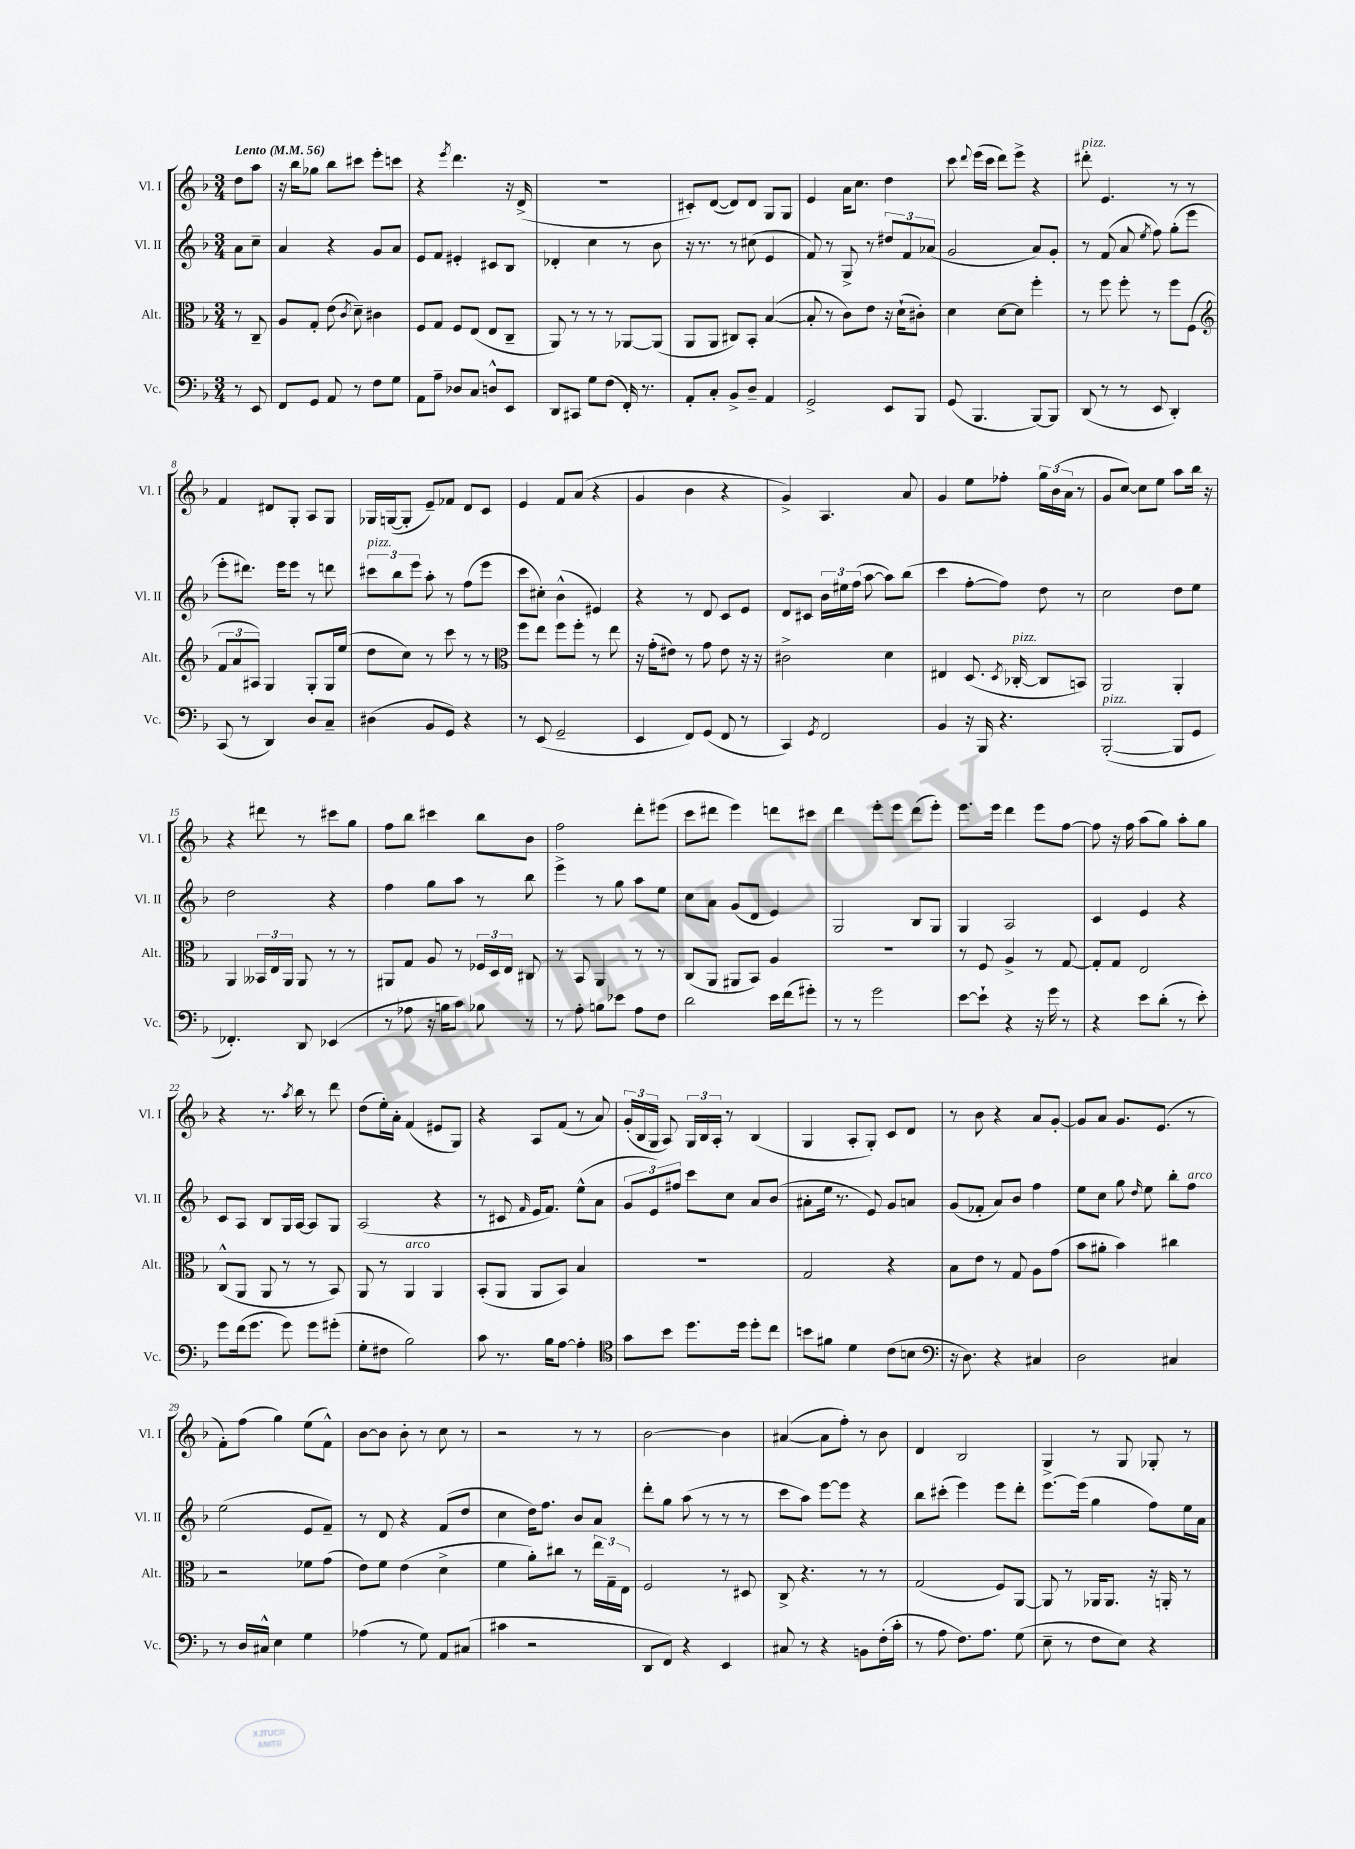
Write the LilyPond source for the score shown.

<<
\new StaffGroup <<
\new Staff = "s0" \with { instrumentName = "Vl. I" shortInstrumentName = "Vl. I" } {
    \clef treble \key f \major \numericTimeSignature \time 3/4 \partial 4 \tempo "Lento" 4 = 56
    \autoBeamOff d''8[ a''8] |
    r16 bes''16[ ges''8] bes''8[ cis'''8] e'''8[-. c'''8] |
    r4 \acciaccatura { e'''8 } d'''4. r16 d'16->( |
    R2. |
    cis'8[-.) d'8]~( d'8[) d'8] g8[ g8] |
    e'4 a'16[ c''8.] d''4 |
    c'''8 \appoggiatura { d'''8 } e'''16[( c'''16] d'''8[) e'''8]-> r4 |
    dis'''8-.^\markup { \italic "pizz." } e'4. r8 r8 |
    f'4 dis'8[ g8]-. a8[ g8] |
    ges16[ g16~( g8]-. e'8[--) fes'8] d'8[ c'8] |
    e'4 f'8[ a'8]( r4 |
    g'4 bes'4 r4 |
    g'4->) a4. a'8 |
    g'4 e''8[ fes''8]-. \tuplet 3/2 { g''16[ bes'16( a'16] } r8 |
    g'8[ c''8]~) c''8[ e''8] a''8[ bes''16] r16 |
    r4 dis'''8 r8 cis'''8[ g''8] |
    f''8[ bes''8] cis'''4 bes''8[ bes'8] |
    f''2 d'''8[-. eis'''8]( |
    c'''8[ dis'''8] e'''4) d'''8[ cis'''8] |
    d'''4 e'''8[-. e'''8] d'''8[( e'''8]-.) |
    e'''8.[ e'''16] d'''4 e'''8[ f''8]~ |
    f''8 r16 f''16 a''8[( g''8]) a''8[-. g''8] |
    r4 r8. \acciaccatura { a''8 } bes''16 r8 d'''8 |
    d''8[( e''16-.) a'16]-. f'4( eis'8[ g8]) |
    r4 a8[ f'8]( r8 a'8) |
    \tuplet 3/2 { g'16[-.( bes16 g16] } a8) \tuplet 3/2 { g16[ bes16 a16]-. } r8 bes4( |
    g4 a8[-. g8]-.) c'8[ d'8] |
    r8 bes'8 r4 a'8[ g'8]~-. |
    g'8[ a'8] g'8.[ e'8.]( r8 |
    f'8[-.) f''8]( g''4) e''8[( f'8]-^) |
    bes'8[~ bes'8] bes'8-. r8 c''8 r8 |
    r2 r8 r8 |
    bes'2~ bes'4 |
    ais'4~( ais'8[ f''8]-.) r8 bes'8 |
    d'4 bes2 |
    g4-> r8 g8 ges8-. r8 \bar "|." |
}
\new Staff = "s1" \with { instrumentName = "Vl. II" shortInstrumentName = "Vl. II" } {
    \clef treble \key f \major \numericTimeSignature \time 3/4 \partial 4
    \autoBeamOff a'8[ c''8]-- |
    a'4 r4 g'8[ a'8] |
    e'8[ f'8] eis'4-. cis'8[ bes8] |
    des'4-. c''4 r8 bes'8 |
    r16 r8. r8 cis''8( e'4 |
    f'8) r8 g8-> r8 \tuplet 3/2 { dis''8[ f'8 aes'8]( } |
    g'2 a'8[) g'8]-. |
    r8 f'8( a'8 \acciaccatura { e''8 } f''8) g''8[-.( e'''8] |
    e'''8[-. dis'''8.]) e'''16[ e'''8] r8 d'''8 |
    \tuplet 3/2 { cis'''8[^\markup { \italic "pizz." } bes''8 e'''8] } a''8-. r8 f''8[( e'''8] |
    c'''8[ cis''8]-.) bes'4-^( eis'4) |
    r4 r8 d'8 c'8[ e'8] |
    d'8[ cis'8] \tuplet 3/2 { bes'16[ eis''16 f''16]( } a''8~ a''8[) bes''8]( |
    c'''4 f''8[~-. f''8]) d''8 r8 |
    c''2 d''8[ e''8] |
    d''2 r4 |
    f''4 g''8[ a''8] r8 bes''8 |
    e'''4-> r8 g''8 a''8[ e''8] |
    c''8[ a'8] g'8[( d'8] e'4) |
    g2 bes8[ g8] |
    g4 a2 |
    c'4 e'4 r4 |
    c'8[ a8] bes8[ g16 a16]~ a8[ g8] |
    a2( r4 |
    r8 cis'8 \grace { f'16 } e'16[ f'8.]) e''8[-^( a'8] |
    \tuplet 3/2 { g'8[ e'8) fis''8] } c'''8[ c''8] a'8[ bes'8]( |
    ais'8[-. e''16] r8. e'8) g'8[ a'8] |
    g'8[( fes'8]-. a'8[) bes'8] f''4 |
    e''8[ c''8] g''8 \grace { d''16 } e''8 bes''8[-. f''8]^\markup { \italic "arco" } |
    e''2( e'8[ f'8]--) |
    r8 d'8 r4 f'8[( d''8] |
    c''4 d''16[) f''8.] bes'8[ a'8] |
    d'''8[-. g''8] a''8( r8 r8 r8 |
    c'''8[ a''8]) e'''8[~ e'''8] r4 |
    bes''8[ cis'''8]-.( e'''4) e'''8[ d'''8]-. |
    e'''8.[~ e'''16]( g''4 f''8[) e''16 a'16] \bar "|." |
}
\new Staff = "s2" \with { instrumentName = "Alt." shortInstrumentName = "Alt." } {
    \clef alto \key f \major \numericTimeSignature \time 3/4 \partial 4
    \autoBeamOff r8 c8-- |
    a8[ g8]-. e'8( \acciaccatura { c'8 } d'8--) cis'4 |
    f8[ g8] f8[ e8]( e8[ c8]-- |
    a,8) r8 r8 r8 aes,8[~ aes,8]( |
    a,8[ a,8] cis8[) bes,8]-. bes4~( |
    bes8-. r8 c'8[) e'8] r16 d'16[-!( cis'8]-.) |
    d'4 d'8[~ d'8] f''4-. |
    r8 f''8 f''8-. r8 f''8[ f8]( |
    \clef treble \tuplet 3/2 { f'8[ a'8 ais8]) } g4 g8[-. g16 e''16]( |
    d''8[ c''8]) r8 c'''8 r8 r8 |
    \clef alto f''8[ e''8] f''8[ f''8]-. r8 e''8 |
    r16 g'16[-.( eis'8]) r8 g'8 eis'8 r16 r16 |
    cis'2-> d'4 |
    eis4 d8.( \acciaccatura { d8 } ces16~-.^\markup { \italic "pizz." } ces8[ b,8]) |
    a,2 a,4-. |
    a,4 \tuplet 3/2 { beses,16[ e16 a,16] } a,8 r8 r8 |
    ais,8[ g8] a8 r8 \tuplet 3/2 { fes16[ d16 e16] } cis8 |
    r8 bes,8 a,4 r8 r8 |
    c8[( a,8] ais,8[ bes,8]) a4 |
    R2. |
    r8 f8 a4-> r8 g8~ |
    g8[-. g8] e2 |
    c8[-^( a,8] a,8 r8 r8 bes,8) |
    a,8 r8 a,4^\markup { \italic "arco" } a,4 |
    bes,8[-.( a,8] a,8[ bes,8]) bes4 |
    R2. |
    g2 r4 |
    bes8[ e'8] r8 g8 a8[ g'8]( |
    bes'8[ ais'8]-. bes'4) cis''4 |
    r2 fes'8[ g'8]( |
    e'8[) f'8] e'4( d'4-> |
    f'4 a'8[-.) cis''8] r8 \tuplet 3/2 { e''16[ g16-- e16] } |
    f2 r8 dis8 |
    c8-> r4. r8 r8 |
    g2( f8[) a,8]~ |
    a,8 r8 aes,16[ aes,8.] r16 a,16-. r8 \bar "|." |
}
\new Staff = "s3" \with { instrumentName = "Vc." shortInstrumentName = "Vc." } {
    \clef bass \key f \major \numericTimeSignature \time 3/4 \partial 4
    \autoBeamOff r8 e,8 |
    f,8[ g,8] a,8 r8 f8[ g8] |
    a,8[ a8]-- des8[ c8] d8[-^ e,8] |
    d,8[ cis,8] g8[ f8]( f,16-.) r8. |
    a,8[-. c8]-. bes,8[-> d8]-- a,4 |
    g,2-> e,8[ bes,,8] |
    g,8( bes,,4. bes,,8[~) bes,,8] |
    d,8( r8 r8 e,8 d,4-.) |
    c,8( r8 d,4) d8[ c8]-- |
    dis4( bes,8[ g,8]) r4 |
    r8 e,8( g,2-- |
    e,4 f,8[) g,8]( f,8 r8 |
    c,4) \acciaccatura { g,8 } f,2 |
    bes,4 r16 bes,,16 r4. |
    bes,,2~-.^\markup { \italic "pizz." }( bes,,8[ g,8] |
    fes,4.-.) d,8 ees,4( |
    r8 aes8 r16 b16[ c'8]) bes8 r8 |
    r8 a8-. b8[ ees'8] a8[ f8] |
    d'2 e'16[ f'16( gis'8]-.) |
    r8 r8 g'2 |
    e'8[~ e'8]-! r4 r16 g'16 r8 |
    r4 e'8[ d'8]-.( r8 e'8-.) |
    g'8[ f'16( g'8.] g'8) g'8[ gis'8]-.( |
    g8[-. fis8] bes2) |
    c'8 r8. bes16[ a8]~ a4-. |
    \clef tenor g'8[ bes'8] d''8.[ d''16] d''8[-. c''8] |
    b'8[ fis'8] d'4 c'8[( b8] |
    \clef bass r16 d8.) r4 cis4 |
    d2 cis4 |
    r8 d16[ cis16]-^ e4 g4 |
    aes4( r8 g8) a,8[ cis8]( |
    cis'4 r2 |
    d,8[ f,8]) r4 e,4 |
    cis8 r8 r4 b,8[ f16-.( c'16]-. |
    r8 a8 f8.[) a8.] g8( |
    e8-- r8 f8[ e8]) r4 \bar "|." |
}
>>
>>
